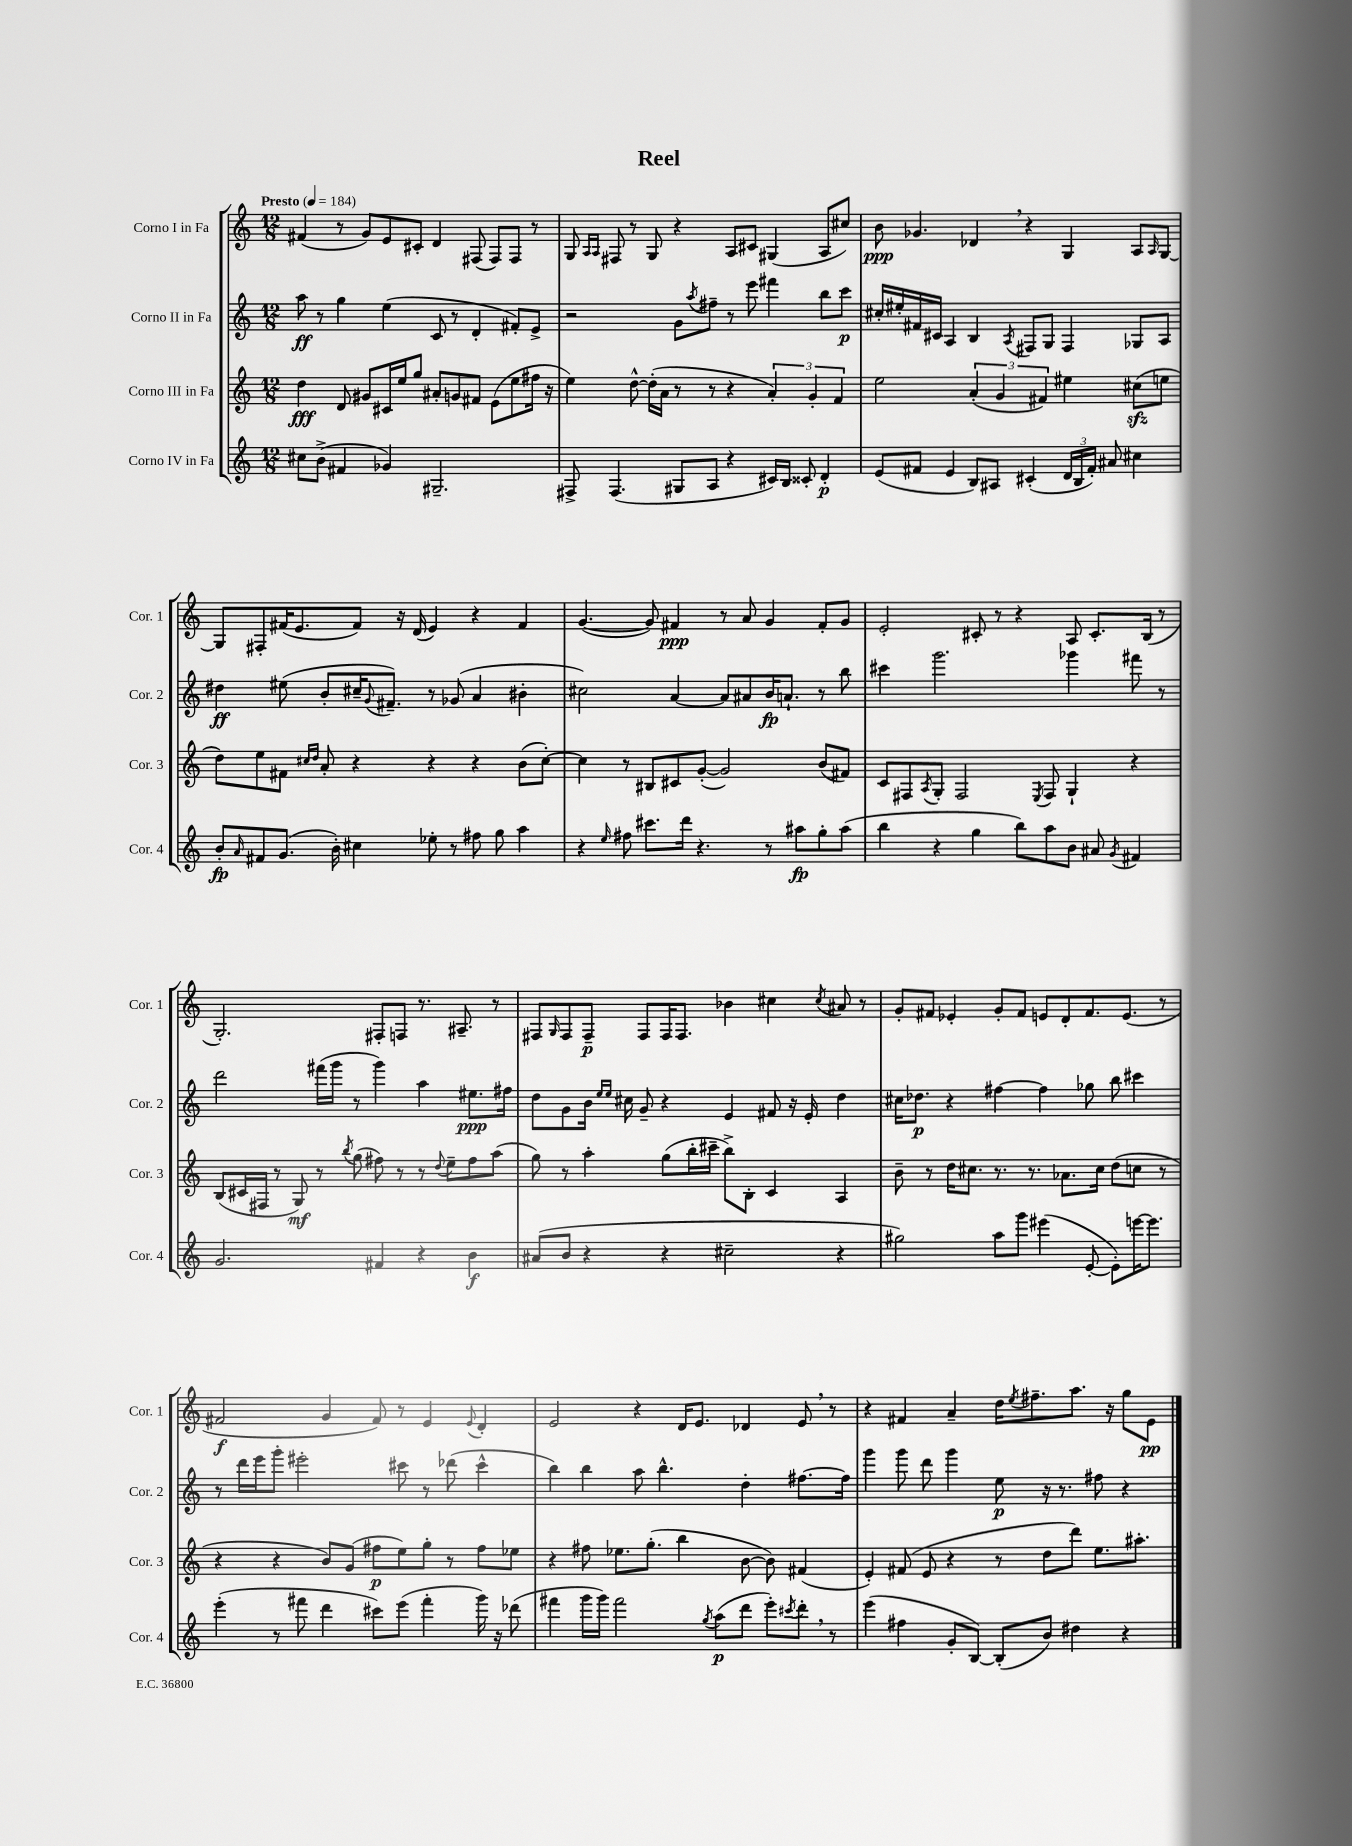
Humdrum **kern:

**kern	**dynam	**kern	**dynam	**kern	**dynam	**kern	**dynam
*part4	*part4	*part3	*part3	*part2	*part2	*part1	*part1
*staff4	*staff4	*staff3	*staff3	*staff2	*staff2	*staff1	*staff1
*I"Corno IV in Fa	*	*I"Corno III in Fa	*	*I"Corno II in Fa	*	*I"Corno I in Fa	*
*I'Cor. 4	*	*I'Cor. 3	*	*I'Cor. 2	*	*I'Cor. 1	*
*clefG2	*	*clefG2	*	*clefG2	*	*clefG2	*
*k[]	*	*k[]	*	*k[]	*	*k[]	*
*M12/8	*	*M12/8	*	*M12/8	*	*M12/8	*
*MM184	*	*MM184	*	*MM184	*	*MM184	*
=1	=1	=1	=1	=1	=1	=1	=1
!	!	!	!	!	!	!LO:TX:a:B:t=Presto	!
8cc#X\L	.	4dd\	fff	8aa\	ff	(4f#X/	.
(8b^\J	.	.	.	8r	.	.	.
4f#X/	.	8d/	.	4gg\	.	8r	.
.	.	8g#X/L	.	.	.	8g/L)	.
4g-X/)	.	16c#X/L	.	(4ee\	.	8e/	.
.	.	16ee/J	.	.	.	.	.
.	.	8gg/J	.	.	.	8c#X'/J	.
2.G#X~/	.	8a#X'/L	.	8c/	.	4d/	.
.	.	8gn/	.	8r	.	.	.
.	.	8f#X/J	.	4d'/	.	(8F#X/	.
.	.	(8e\L	.	.	.	8F#/L)	.
.	.	8ee\	.	8f#X'/L)	.	8F#/J	.
.	.	16ff#X\Jk	.	8e^/J	.	8r	.
.	.	16r	.	.	.	.	.
=2	=2	=2	=2	=2	=2	=2	=2
8F#X^/	.	4ee\)	.	2r	.	8G/	.
.	.	.	.	.	.	16qqA/LL	.
.	.	.	.	.	.	16qqA/JJ	.
(4.F#/	.	.	.	.	.	8F#X/	.
.	.	[8dd^^\	.	.	.	8r	.
.	.	(16dd'\LL]	.	.	.	8G/	.
.	.	16a\JJ	.	.	.	.	.
8G#X/L	.	8r	.	8g\L	.	4r	.
.	.	.	.	8qaa/	.	.	.
8A/J	.	8r	.	8ff#X~\J	.	.	.
4r	.	4r	.	8r	.	8A/L	.
.	.	.	.	8eee\	.	8c#X/J	.
16c#X/LL)	.	6a'/)	.	4fff#X\	.	(4G#X/	.
16B/JJ	.	.	.	.	.	.	.
8c##X'/	.	.	.	.	.	.	.
.	.	6g'/	.	.	.	.	.
4d'/	p	.	.	8bb\L	.	8A/L	.
.	.	6f/	.	.	.	.	.
.	.	.	.	8ccc\J	p	8cc#X/J)	.
=3	=3	=3	=3	=3	=3	=3	=3
(8e/L	.	2ee\	.	16cc#X'/LL	.	8b\	ppp
.	.	.	.	16ee#X'/	.	.	.
8f#X/J	.	.	.	16f#X/	.	4.g-X/	.
.	.	.	.	16c#X/JJ	.	.	.
4e/	.	.	.	4A/	.	.	.
8B/L)	.	(6a'/	.	4B/	.	4d-X,/	.
8A#X/J	.	.	.	.	.	.	.
.	.	6g/	.	.	.	.	.
.	.	.	.	8qA/	.	.	.
(4c#X'/	.	.	.	8F#X/L	.	4r	.
.	.	6f#X/)	.	.	.	.	.
.	.	.	.	8G/J	.	.	.
24d/LL	.	4ee#X\	.	4F#/	.	4G/	.
24B/	.	.	.	.	.	.	.
24f#'/JJ)	.	.	.	.	.	.	.
8a#X/	.	.	.	.	.	.	.
4cc#X\	.	(8cc#Xzz\L	.	8G-X/L	.	8A/L	.
.	.	.	.	.	.	16qqA/	.
.	.	8een\J	.	8A/J	.	[8G/J	.
!!LO:LB:g=z
=4	=4	=4	=4	=4	=4	=4	=4
8b'/L	fp	8dd\L)	.	4dd#X\	ff	8G/L]	.
16qqa/	.	.	.	.	.	.	.
8f#X/	.	8ee\	.	.	.	8F#X'/	.
(8.g/J	.	8f#X\J	.	(8ee#X\	.	(16f#X/K	.
.	.	.	.	.	.	8.e/	.
.	.	16qqcc#X/LL	.	.	.	.	.
.	.	16qqdd/JJ	.	.	.	.	.
.	.	8a'/	.	8b'/L	.	.	.
16b'\)	.	.	.	.	.	.	.
4cc#X\	.	4r	.	16cc#X~/K	.	8f#/J)	.
.	.	.	.	8qqg/	.	.	.
.	.	.	.	8.f#X~/J)	.	.	.
.	.	.	.	.	.	16r	.
.	.	.	.	.	.	(16d/	.
8ee-X'\	.	4r	.	8r	.	4e/)	.
8r	.	.	.	(8g-X/	.	.	.
8ff#X\	.	4r	.	4a/	.	4r	.
8gg\	.	.	.	.	.	.	.
4aa\	.	(8b\L	.	4b#X'\	.	4f#/	.
.	.	[8cc#'\J)	.	.	.	.	.
=5	=5	=5	=5	=5	=5	=5	=5
4r	.	4cc#\]	.	2cc#X\)	.	([4.g/	.
16qqee/	.	.	.	.	.	.	.
8ff#X\	.	8r	.	.	.	.	.
8.ccc#X\L	.	8B#X/L	.	.	.	8g/])	.
.	.	8c#X/	.	[4a/	.	4f#X/	ppp
16ddd\Jk	.	.	.	.	.	.	.
4.r	.	([8g'/J	.	.	.	.	.
.	.	2g/])	.	8a/L]	.	8r	.
.	.	.	.	8a#X/	.	8a/	.
8r	.	.	.	16b/K	fp	4g/	.
.	.	.	.	8.an`/J	.	.	.
8aa#X\L	fp	.	.	.	.	.	.
8gg'\	.	(8b/L	.	8r	.	8f#'/L	.
(8aa#\J	.	8f#X/J)	.	8bb\	.	8g/J	.
=6	=6	=6	=6	=6	=6	=6	=6
4bb\	.	8c/L	.	4ccc#X\	.	2e'/	.
.	.	8F#X/	.	.	.	.	.
.	.	8qA/	.	.	.	.	.
4r	.	8G'/J	.	2.ggg\	.	.	.
.	.	2F#/	.	.	.	.	.
4gg\	.	.	.	.	.	8c#X'/	.
.	.	.	.	.	.	8r	.
8bb\L)	.	.	.	.	.	4r	.
.	.	8qE/	.	.	.	.	.
8aa\	.	8F#/	.	.	.	.	.
8b\J	.	4G`/	.	4ggg-X\	.	8A/	.
8a#X/	.	.	.	.	.	8.c#'/L	.
8qg/	.	.	.	.	.	.	.
4f#X/	.	4r	.	8fff#X\	.	.	.
.	.	.	.	.	.	(16B/Jk	.
.	.	.	.	8r	.	8r	.
!!LO:LB:g=z
=7	=7	=7	=7	=7	=7	=7	=7
2.g/	.	(8B/L	.	2ddd\	.	2.G'/)	.
.	.	16c#X/L	.	.	.	.	.
.	.	16F#X/JJ	.	.	.	.	.
.	.	8r	.	.	.	.	.
.	.	8G/)	mf	.	.	.	.
.	.	8r	.	(16fff#X\LL	.	.	.
.	.	.	.	16ggg\JJ	.	.	.
.	.	8qbb/	.	.	.	.	.
.	.	(8gg\	.	8r	.	.	.
4f#X/	.	8ff#X\)	.	4ggg\)	.	8F#X'/L	.
.	.	8r	.	.	.	8Fn/J	.
4r	.	8r	.	4aa\	.	8.r	.
.	.	8qqdd/	.	.	.	.	.
.	.	8ee~\L	.	.	.	.	.
.	.	.	.	.	.	8.A#X~/	.
4b\	f	8ff#\	.	8.ee#X\L	ppp	.	.
.	.	(8aa\J	.	.	.	8r	.
.	.	.	.	16ff#X\Jk	.	.	.
=8	=8	=8	=8	=8	=8	=8	=8
(8a#X/L	.	8gg\)	.	8dd\L	.	8F#X/L	.
.	.	.	.	.	.	16qqG/	.
8b/J	.	8r	.	8g\	.	8F#/	.
4r	.	4aa'\	.	16b\Jk	.	8F#~/J	p
.	.	.	.	16qqee/LL	.	.	.
.	.	.	.	16qqee/JJ	.	.	.
.	.	.	.	16cc#X\	.	.	.
.	.	.	.	8g~/	.	8F#/L	.
4r	.	(8gg\L	.	4r	.	16F#/K	.
.	.	.	.	.	.	8.F#/J	.
.	.	16bb'\L	.	.	.	.	.
.	.	16ccc#X~\JJ	.	.	.	.	.
2cc#X~\	.	8bb^\L)	.	4e/	.	4b-X\	.
.	.	8B'\J	.	.	.	.	.
.	.	4c/	.	8f#X/	.	4cc#X\	.
.	.	.	.	16r	.	.	.
.	.	.	.	16e'/	.	.	.
.	.	.	.	.	.	8qcc#/	.
4r	.	4A/	.	4dd\	.	8a#X/	.
.	.	.	.	.	.	8r	.
=9	=9	=9	=9	=9	=9	=9	=9
2gg#X\)	.	8b~\	.	16cc#X\KL	.	8g'/L	.
.	.	.	.	8.dd-X\J	p	.	.
.	.	8r	.	.	.	8f#X/J	.
.	.	16dd\KL	.	4r	.	4e-X'/	.
.	.	8.cc#X\J	.	.	.	.	.
8aa\L	.	8.r	.	[4ff#X\	.	8g'/L	.
8ggg\J	.	.	.	.	.	8f#/J	.
.	.	8.r	.	.	.	.	.
(4eee#X\	.	.	.	4ff#\]	.	8en/L	.
.	.	8.a-X\L	.	.	.	8d'/	.
[8e'/	.	.	.	8gg-X\	.	8.f#/	.
.	.	16cc#\Jk	.	.	.	.	.
8e'\L])	.	(8dd\L	.	8bb\	.	.	.
.	.	.	.	.	.	(8.e/J	.
[16eeen\K	.	8ccn\J	.	4ccc#X\	.	.	.
8.eee\J]	.	.	.	.	.	.	.
.	.	8r	.	.	.	8r	.
!!LO:LB:g=z
=10	=10	=10	=10	=10	=10	=10	=10
(4eee'\	.	4r	.	8r	.	2f#X/	f
.	.	.	.	16ddd\LL	.	.	.
.	.	.	.	16eee\J	.	.	.
8r	.	4r	.	8ggg'\J	.	.	.
8fff#X\	.	.	.	2eee#X'\	.	.	.
4ddd\	.	8b/L)	.	.	.	4g/	.
.	.	(8g/J	.	.	.	.	.
8ccc#X\L)	.	8ff#X\L	p	.	.	8f#/)	.
(8eee\J	.	8ee\)	.	8ccc#X\	.	8r	.
4fff#'\	.	8gg'\J	.	8r	.	4e/	.
.	.	8r	.	(8ddd-X\	.	.	.
.	.	.	.	.	.	8qqe/	.
16ggg\)	.	8ff#\L	.	4ccc#^^\	.	4d'/	.
16r	.	.	.	.	.	.	.
(8ddd-X\	.	8ee-X\J	.	.	.	.	.
=11	=11	=11	=11	=11	=11	=11	=11
4fff#X\	.	4r	.	4bb\)	.	2e/	.
16ggg\LL	.	8ff#X\	.	4bb\	.	.	.
16ggg\JJ)	.	.	.	.	.	.	.
2fff#\	.	8.ee-X\L	.	.	.	.	.
.	.	.	.	8aa\	.	4r	.
.	.	(8.gg'\J	.	.	.	.	.
.	.	.	.	4.bb^^\	.	.	.
.	.	4bb\	.	.	.	16d/KL	.
.	.	.	.	.	.	8.e/J	.
8qgg/	.	.	.	.	.	.	.
(8aa\L	p	.	.	.	.	.	.
8ddd\J	.	[8b\	.	4dd'\	.	4d-X/	.
8eee'\L)	.	8b\])	.	.	.	.	.
8qccc#X/	.	.	.	.	.	.	.
8ddd',\J	.	(4f#X/	.	[8.ff#X\L	.	8e,/	.
8r	.	.	.	.	.	8r	.
.	.	.	.	16ff#\Jk]	.	.	.
=12	=12	=12	=12	=12	=12	=12	=12
(4eee\	.	4e'/)	.	4ggg\	.	4r	.
4ff#X\	.	(8f#X/	.	8ggg\	.	4f#X/	.
.	.	8e/	.	8ddd\	.	.	.
8g'/L	.	4r	.	4ggg\	.	4a~/	.
[8B/J)	.	.	.	.	.	.	.
(8B'/L]	.	8r	.	8ee\	p	16dd\KL	.
.	.	.	.	.	.	8qee/	.
.	.	.	.	.	.	8.ff#X~\	.
8b/J)	.	8dd\L	.	16r	.	.	.
.	.	.	.	8.r	.	.	.
4dd#X\	.	8ddd\J)	.	.	.	8.aa\J	.
.	.	8.ee\L	.	8ff#X\	.	.	.
.	.	.	.	.	.	16r	.
4r	.	.	.	4r	.	8gg\L	.
.	.	8.aa#X'\J	.	.	.	.	.
.	.	.	.	.	.	8e\J	pp
==	==	==	==	==	==	==	==
*-	*-	*-	*-	*-	*-	*-	*-
